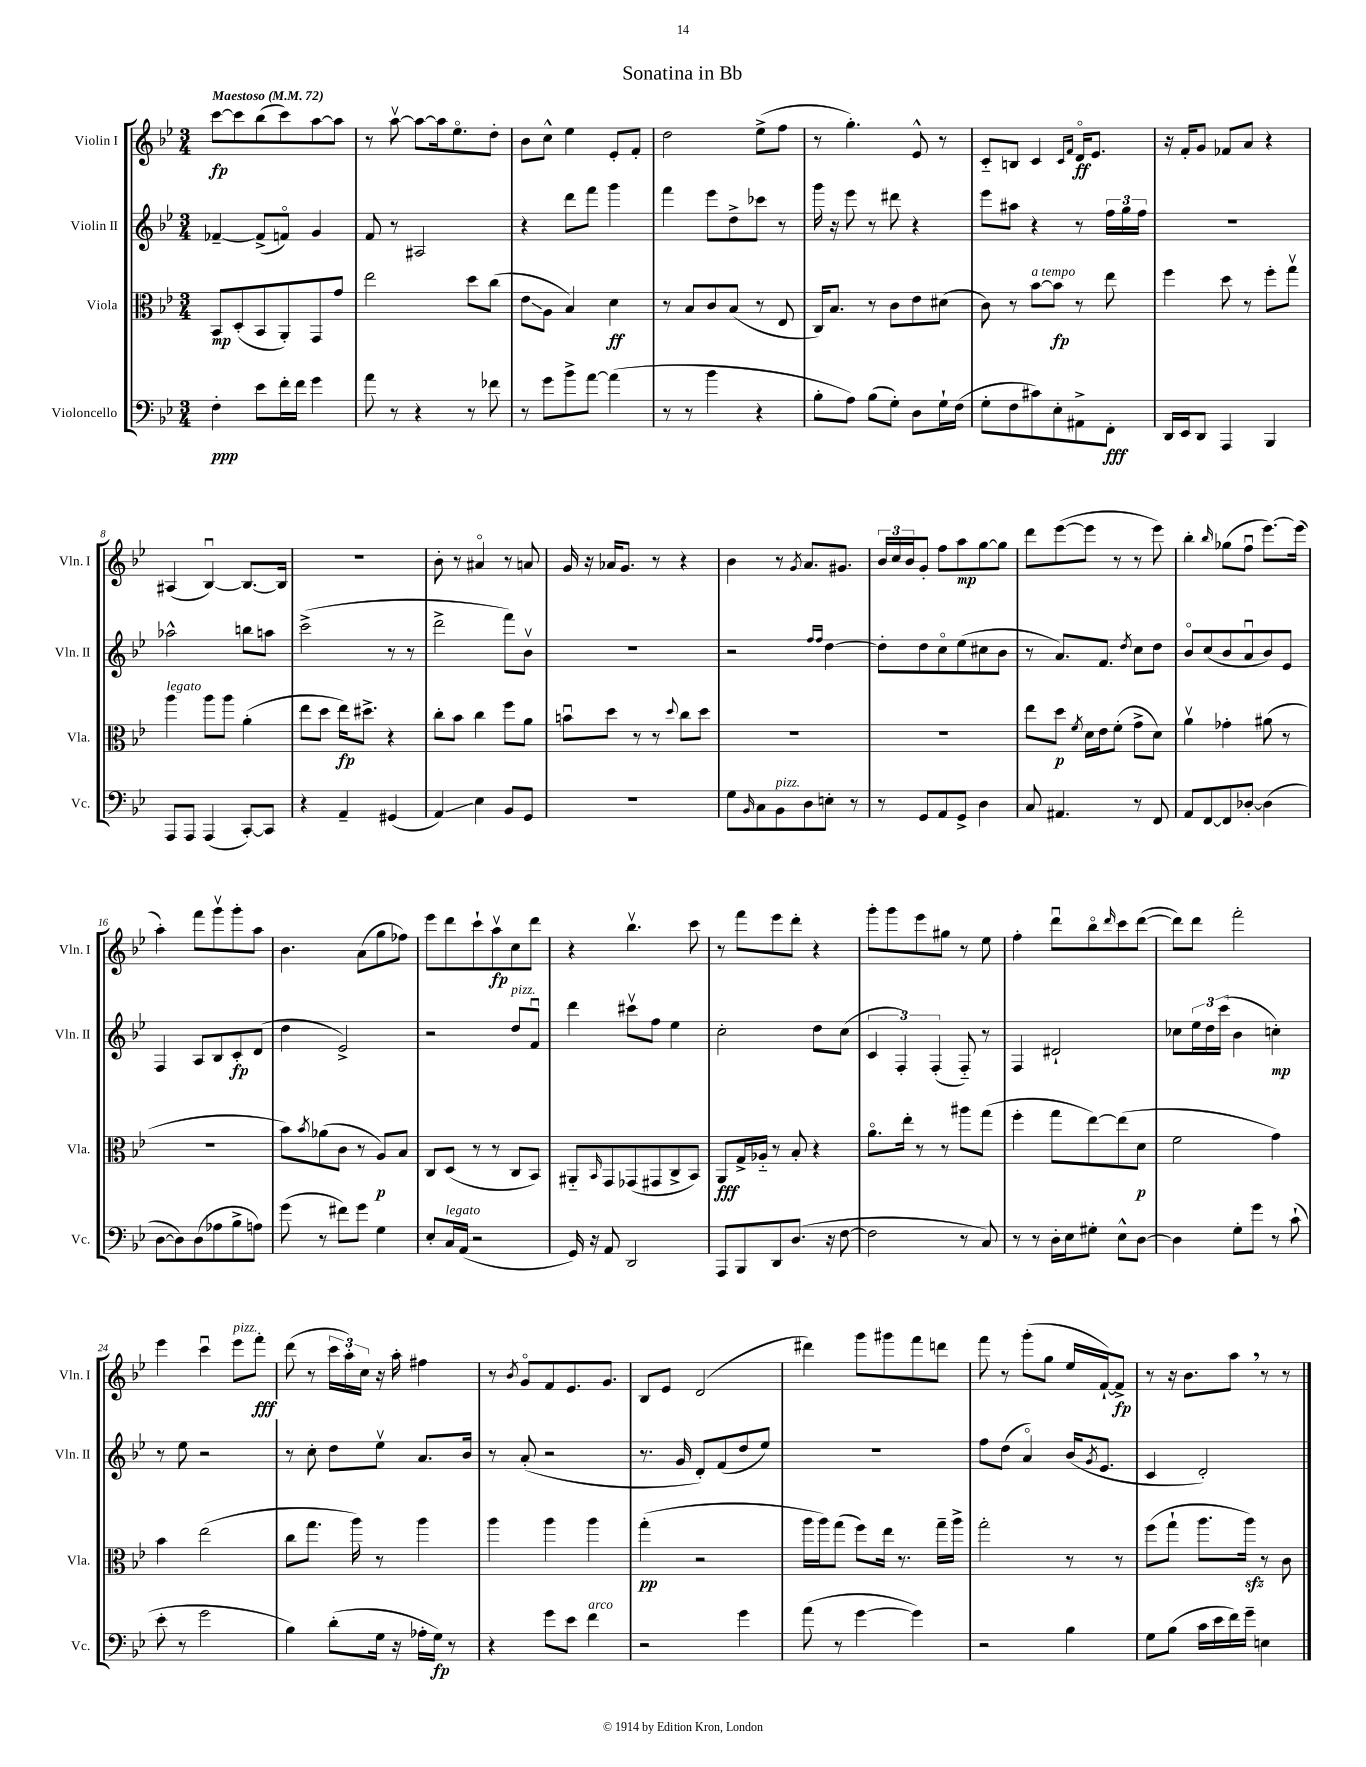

**kern	**kern	**kern	**kern
*staff4	*staff3	*staff2	*staff1
*clefF4	*clefC3	*clefG2	*clefG2
*k[b-e-]	*k[b-e-]	*k[b-e-]	*k[b-e-]
*M3/4	*M3/4	*M3/4	*M3/4
*MM72	*MM72	*MM72	*MM72
4F'	8BB-	[4f-~	[8ccc
.	(8D'	.	8ccc]
8e-	8BB-	(8f-^]	(8bb-
16f'	8AA')	8fo)	8ccc)
16f	.	.	.
4g	8GG	4g	[8aa
.	8g	.	8aa]
=	=	=	=
8a	2ee-	8f	8r
8r	.	8r	[8aav
4r	.	2A#	8aa_
.	.	.	16aa]
.	.	.	8.ee-o
8r	8dd	.	.
8f-	(8cc	.	8dd'
=	=	=	=
8r	8e-	4r	8b-
8g	8A	.	8cc^^
8b-^	4B-)	8ddd	4ee-
[8a	.	8fff	.
(4a]	4d	4ggg	8e-'
.	.	.	8f'
=	=	=	=
8r	8r	4fff	2dd
8r	8B-	.	.
4b-	8c	8eee-	.
.	(8B-	8dd^	.
4r	8r	8ccc-	(8ee-^
.	8E-	8r	8ff
=	=	=	=
8B-'	16C)	16ggg	8r
.	8.B-	16r	.
8A)	.	8eee-	4.gg')
(8B-	8r	8r	.
8G')	8c	8ddd#	.
8D	8e-	4r	8e-^^
16G`	(8d#	.	8r
(16F	.	.	.
=	=	=	=
8G'	8c)	8eee-	8c'~
8F	8r	8aa#	8B
8c#)	[8b-	4r	4c
8E-'	8b-]	.	.
.	.	.	16qqc
.	.	.	16qqf
8AA#^	8r	8r	16do
.	.	.	8.e-
8FF'	8ee-	24ff	.
.	.	24gg	.
.	.	24ff	.
=	=	=	=
16DD	4ff	2.r	16r
16EE-	.	.	16f'
8DD	.	.	8g
4AAA	8dd	.	8f-
.	8r	.	8a
4BBB-	8ff'	.	4r
.	8ggv	.	.
=	=	=	=
8AAA	4aa	2aa-^^	(4A#
8AAA	.	.	.
(4AAA	8aa	.	[4B-u)
.	8aa	.	.
[8CC')	(4a'	8bb	8.B-_
8CC]	.	8aa	.
.	.	.	16B-]
=	=	=	=
4r	8ee-	(2ccc^	2.r
.	8dd	.	.
4AA~	16ee-)	.	.
.	8.dd#^	.	.
(4GG#	4r	8r	.
.	.	8r	.
=	=	=	=
4AA)	8cc'	2ddd^	8b-'
.	8b-	.	8r
4E-	4cc	.	4a#o
8BB-	8ff	8fff)	8r
8GG	8a	8b-v	8a
=	=	=	=
2.r	8bu	2.r	16g
.	.	.	16r
.	8dd	.	16a-
.	.	.	8.g
.	8r	.	.
.	8r	.	8r
.	8qqdd	.	.
.	8cc	.	4r
.	8dd	.	.
=	=	=	=
8G	2.r	2r	4b-
16qqBB-	.	.	.
8C	.	.	.
8BB-	.	.	8r
.	.	.	8qg
8D	.	.	8.a
.	.	16qqff	.
.	.	16qqff	.
8E'	.	[4dd	.
.	.	.	8.g#
8r	.	.	.
=	=	=	=
8r	2.r	8dd']	24b-
.	.	.	24cc
.	.	.	24b-
8GG	.	8dd	8g'
8AA	.	8cco	8ff
8GG^	.	(8ee-	8aa
4D	.	8cc#	[8gg
.	.	8b-	8gg]
=	=	=	=
8C	8ee-	8r	8ddd
4.AA#	8dd	8.a)	([8eee-
.	8qf	.	.
.	16d	.	8eee-]
.	16e-	8.f	.
.	(8f'	.	8r
.	.	8qdd	.
8r	8g^	8cc	8r
8FF	8d)	8dd	8eee-)
=	=	=	=
8AA	4av	8b-o	4bb-'
[8FF	.	(8cc	.
.	.	.	16qqbb-
8FF]	4g-'	8b-	(8gg-
[8D-'	.	8au	8ffu
(4D-]	(8a#	8b-)	[8.eee-)
.	8r	8e-	.
.	.	.	(16eee-]
=	=	=	=
[8D	2.r	4F	4aa')
8D])	.	.	.
(8D	.	8A	8fff
8A-	.	8B-	8gggv
8B-^	.	8c'	8ggg'
8A)	.	(8d	8aa
=	=	=	=
(8g	8b-)	4dd	4.b-
.	8qb-	.	.
8r	(8a-	.	.
8f#)	8c	2e-^)	.
8g	8r	.	(8a
4G	8A)	.	8gg
.	8B-	.	8ff-)
=	=	=	=
8E-'	8C	2r	8eee-
16C	(8D	.	8ddd
(16AA	.	.	.
2r	8r	.	8ccc`
.	8r	.	8aav
.	8C	8dd	8cc
.	8BB-)	8fu	8ddd
=	=	=	=
16GG)	8AA#'~	4ddd	4r
16r	.	.	.
.	16qqBB-	.	.
8AA	8GG	.	.
2DD	(8GG-	8ccc#v	4.bb-v
.	8GG#	8ff	.
.	8C^	4ee-	.
.	8BB-)	.	8ccc
=	=	=	=
8AAA	8AA	2cc'	8r
8BBB-	16G^	.	8fff
.	16A-'~	.	.
8DD	8r	.	8eee-
(8.D	8B-'	.	8ddd'
.	4r	8dd	4r
16r	.	.	.
[8F	.	(8cc	.
=	=	=	=
2F]	8.ao	6c	8ggg'
.	.	.	8ggg
.	.	6F')	.
.	16ee-'	.	.
.	8r	.	8eee-
.	.	(6F'	.
.	8r	.	8gg#
8r	8aa#	8F'~)	8r
8C)	(8gg	8r	8ee-
=	=	=	=
8r	4ff'	4F	4ff'
8r	.	.	.
16D'	8gg	2d#`	8dddu
16E-	.	.	.
8G#'	[8ee-)	.	8bb-o
.	.	.	16qqddd
8E-^^	(8ee-]	.	8ccc
[8D	8d	.	([8ddd
=	=	=	=
4D]	2f	8cc-	8ddd])
.	.	24ee-	8ddd
.	.	24dd	.
.	.	(24ccc	.
8G'	.	4b-	2fff'
8g	.	.	.
8r	4g)	4cc')	.
(8c`	.	.	.
=	=	=	=
8e-'	4b-	8r	4eee-
8r	.	8ee-	.
2g	(2ee-	2r	4cccu
.	.	.	8eee-
.	.	.	8fff'
=	=	=	=
4B-)	8cc	8r	(8ddd
.	8.gg	8cc'	8r
(8d'	.	8dd	24ccc
.	.	.	24aa')
.	16aa)	.	.
.	.	.	24cc
16G	8r	8ee-v	16r
16r	.	.	16aa'
16A-'	4aa	8.a	4ff#
16G)	.	.	.
8r	.	.	.
.	.	16b-	.
=	=	=	=
4r	4aa	8r	8r
.	.	.	8qb-
.	.	(8a'	8go
8g	4aa	2r	8f
8e-	.	.	8.e-
4f	4aa	.	.
.	.	.	8.g
=	=	=	=
2r	(4gg'	8.r	8B-
.	.	.	8e-
.	.	16g	.
.	2r	8d')	(2d
.	.	(8f	.
4g	.	8dd	.
.	.	8ee-)	.
=	=	=	=
(8a	16aa	2.r	4ddd#)
.	16aa)	.	.
8r	(8gg	.	.
[4g	8ff)	.	8ggg
.	16ee-	.	8ggg#
.	8.r	.	.
4g])	.	.	8fff
.	16gg~	.	8ddd
.	16aa^	.	.
=	=	=	=
2r	2gg'	8ff	8fff
.	.	(8dd	8r
.	.	4ao)	(8ggg'
.	.	.	8gg
4B-	8r	(16b-	16ee-
.	.	8qg	.
.	.	8.e-	[16f`)
.	8r	.	8f^]
=	=	=	=
8G	(8ff	4c	8r
(8B-	8gg`	.	16r
.	.	.	8.b-
16c	8.aa	2d')	.
16e-	.	.	.
16f)	.	.	8aa
16g~	16aa)	.	.
4E	8r	.	8r
.	8c	.	8r
==	==	==	==
*-	*-	*-	*-
